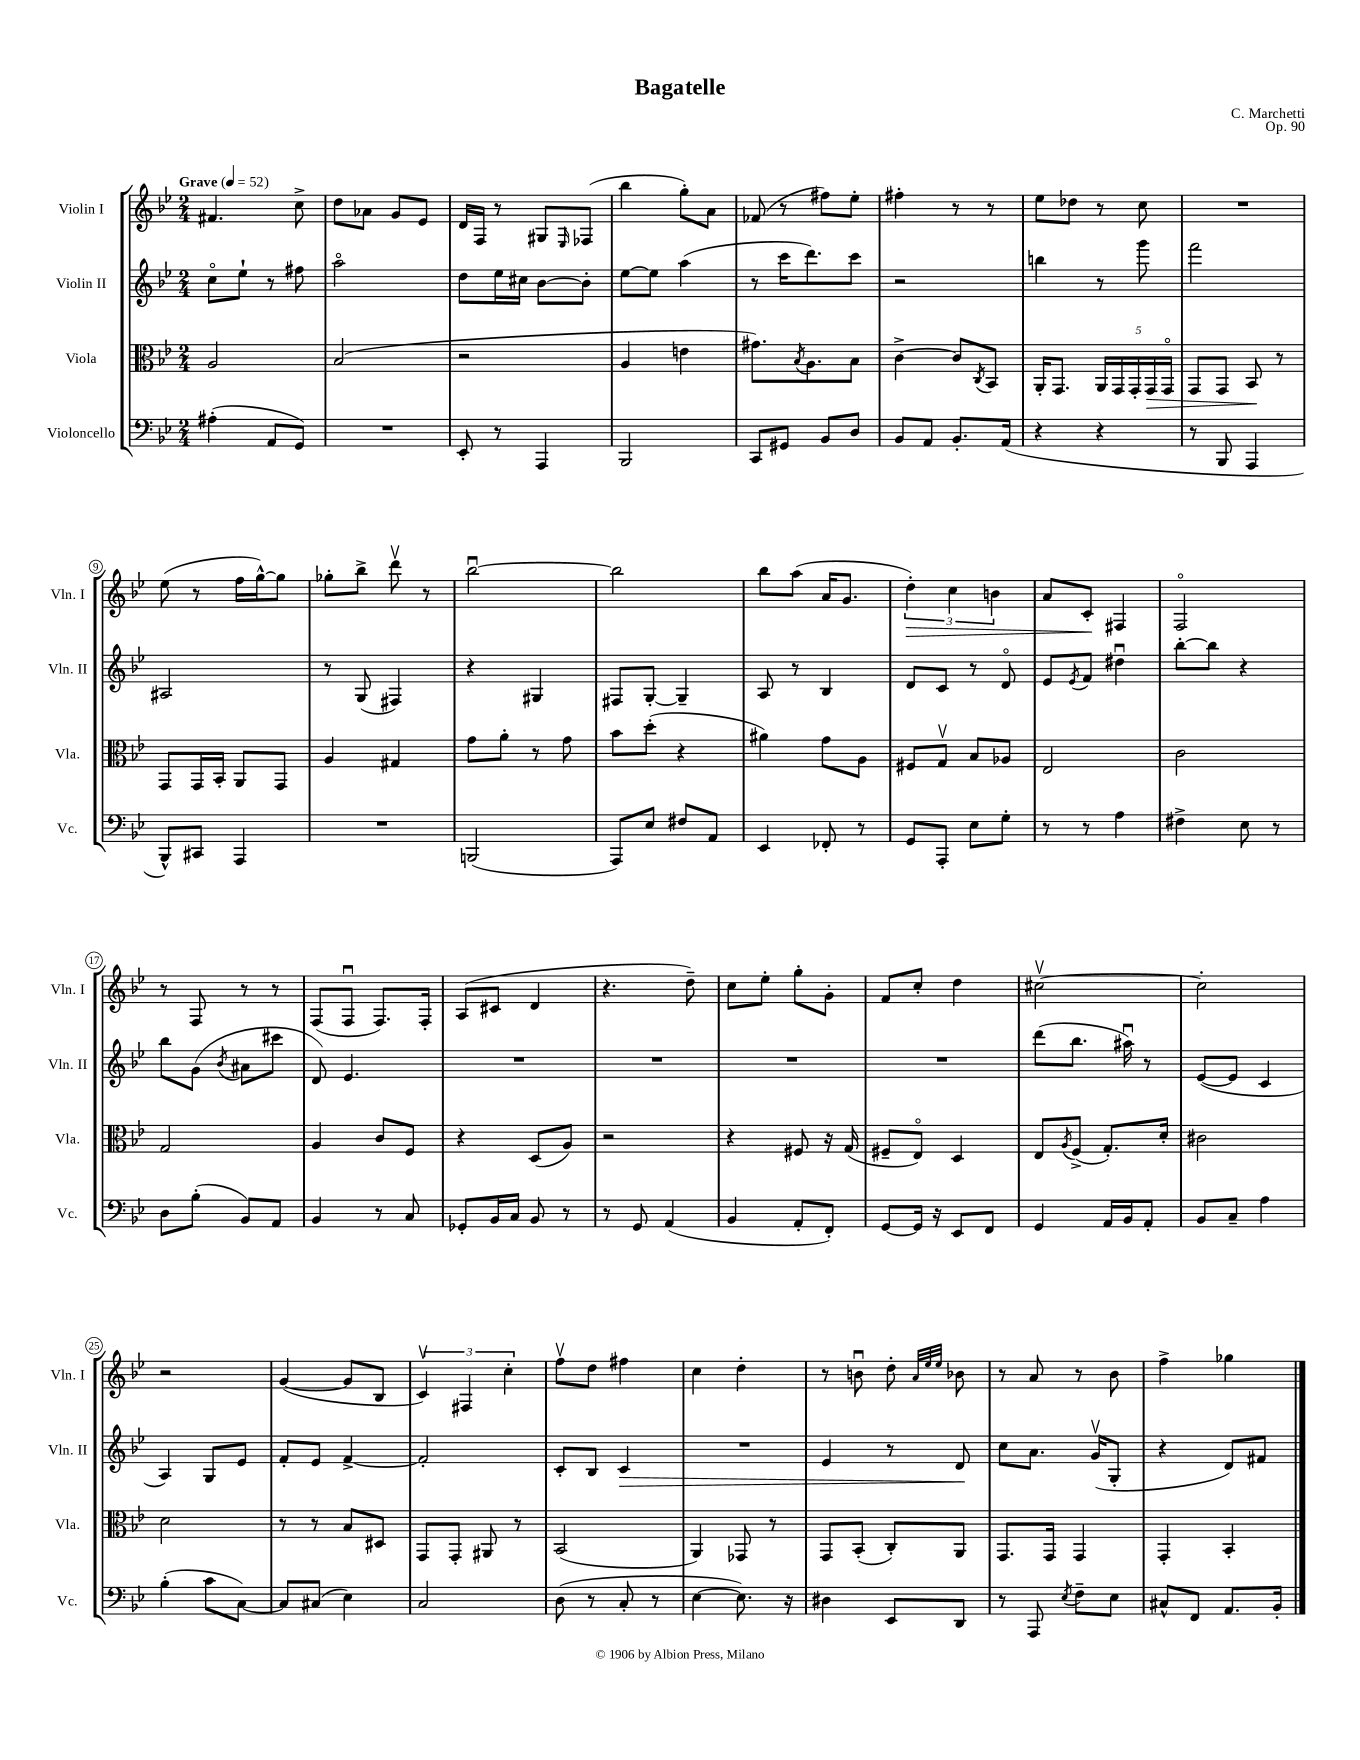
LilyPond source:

\header { title = "Bagatelle" composer = "C. Marchetti" opus = "Op. 90" }
<<
\new StaffGroup <<
\new Staff = "s0" \with { instrumentName = "Violin I" shortInstrumentName = "Vln. I" } {
    \clef treble \key bes \major \numericTimeSignature \time 2/4 \tempo "Grave" 4 = 52
    fis'4. c''8-> |
    d''8 aes'8 g'8 ees'8 |
    d'16 f16 r8 gis8 \grace { ees16 } fes8( |
    bes''4 g''8-.) a'8 |
    fes'8( r8 fis''8) ees''8-. |
    fis''4-. r8 r8 |
    ees''8 des''8 r8 c''8 |
    R2 |
    ees''8( r8 f''16 g''16~-^) g''8 |
    ges''8-. bes''8-> d'''8\upbow r8 |
    bes''2~\downbow |
    bes''2 |
    bes''8 a''8( a'16 g'8. |
    \tuplet 3/2 { d''4-.\>) c''4 b'4 } |
    a'8 c'8-.\! fis4 |
    f2\flageolet |
    r8 f8 r8 r8 |
    f8( f8\downbow f8.) f16-. |
    a8( cis'8 d'4 |
    r4. d''8--) |
    c''8 ees''8-. g''8-. g'8-. |
    f'8 c''8-. d''4 |
    cis''2~\upbow |
    cis''2-. |
    r2 |
    g'4~( g'8 bes8 |
    \tuplet 3/2 { c'4\upbow) fis4 c''4-. } |
    f''8\upbow d''8 fis''4 |
    c''4 d''4-. |
    r8 b'8\downbow d''8-. \grace { a'32 ees''32 ees''32 } bes'8 |
    r8 a'8 r8 bes'8 |
    f''4-> ges''4 \bar "|." |
}
\new Staff = "s1" \with { instrumentName = "Violin II" shortInstrumentName = "Vln. II" } {
    \clef treble \key bes \major \numericTimeSignature \time 2/4
    c''8\flageolet ees''8-! r8 fis''8 |
    a''2\flageolet |
    d''8 ees''16 cis''16 bes'8~ bes'8-. |
    ees''8~ ees''8 a''4( |
    r8 c'''16 d'''8.) c'''8 |
    r2 |
    b''4 r8 g'''8 |
    f'''2 |
    ais2 |
    r8 g8( fis4) |
    r4 gis4 |
    fis8 g8~-. g4-- |
    a8 r8 bes4 |
    d'8 c'8 r8 d'8\flageolet |
    ees'8 \acciaccatura { ees'8 } f'8 dis''4\downbow |
    bes''8~-. bes''8 r4 |
    bes''8 g'8( \acciaccatura { bes'8 } ais'8 cis'''8 |
    d'8) ees'4. |
    R2 |
    R2 |
    R2 |
    R2 |
    d'''8( bes''8. ais''16\downbow) r8 |
    ees'8~( ees'8 c'4 |
    a4) g8 ees'8 |
    f'8-. ees'8 f'4~-> |
    f'2-. |
    c'8-. bes8 c'4\> |
    R2 |
    ees'4 r8 d'8\! |
    c''8 a'8. g'16\upbow( g8-. |
    r4 d'8) fis'8 \bar "|." |
}
\new Staff = "s2" \with { instrumentName = "Viola" shortInstrumentName = "Vla." } {
    \clef alto \key bes \major \numericTimeSignature \time 2/4
    a2 |
    bes2( |
    r2 |
    a4 e'4 |
    gis'8.) \acciaccatura { bes8 } a8. bes8 |
    c'4~-> c'8 \acciaccatura { c8 } bes,8 |
    a,16-. g,8. \tuplet 5/4 { a,16 g,16 g,16-. g,16\> g,16\flageolet } |
    g,8 g,8 bes,8\! r8 |
    g,8 g,16 bes,16-. a,8 g,8 |
    a4 gis4 |
    g'8 a'8-. r8 g'8 |
    bes'8 d''8-.( r4 |
    ais'4) g'8 a8 |
    fis8 g8\upbow bes8 aes8 |
    ees2 |
    c'2 |
    g2 |
    a4 c'8 f8 |
    r4 d8( a8) |
    r2 |
    r4 fis8 r16 g16( |
    fis8-- ees8\flageolet) d4 |
    ees8 \acciaccatura { a8 } f8->( g8.-.) d'16-. |
    cis'2 |
    d'2 |
    r8 r8 bes8 dis8 |
    g,8 g,8-. ais,8 r8 |
    bes,2( |
    a,4) ges,8 r8 |
    g,8 bes,8-.( c8-.) a,8 |
    g,8. g,16 g,4 |
    g,4-. bes,4-. \bar "|." |
}
\new Staff = "s3" \with { instrumentName = "Violoncello" shortInstrumentName = "Vc." } {
    \clef bass \key bes \major \numericTimeSignature \time 2/4
    ais4-.( a,8 g,8) |
    R2 |
    ees,8-. r8 a,,4 |
    bes,,2 |
    c,8 gis,8 bes,8 d8 |
    bes,8 a,8 bes,8.-. a,16( |
    r4 r4 |
    r8 bes,,8 a,,4 |
    bes,,8-^) cis,8 a,,4 |
    R2 |
    b,,2( |
    a,,8) ees8 fis8 a,8 |
    ees,4 fes,8-. r8 |
    g,8 a,,8-. ees8 g8-. |
    r8 r8 a4 |
    fis4-> ees8 r8 |
    d8 bes8-.( bes,8) a,8 |
    bes,4 r8 c8 |
    ges,8-. bes,16 c16 bes,8 r8 |
    r8 g,8 a,4( |
    bes,4 a,8-. f,8-.) |
    g,8~ g,16 r16 ees,8 f,8 |
    g,4 a,16 bes,16 a,8-. |
    bes,8 c8-- a4 |
    bes4-.( c'8 c8~) |
    c8 cis8( ees4) |
    c2 |
    d8( r8 c8-. r8 |
    ees4~ ees8.) r16 |
    dis4 ees,8 d,8 |
    r8 a,,8 \acciaccatura { ees8 } f8-- ees8 |
    cis8-^ f,8 a,8. bes,16-. \bar "|." |
}
>>
>>
\layout { \context { \Score \override BarNumber.stencil = #(make-stencil-circler 0.1 0.3 ly:text-interface::print) } }
